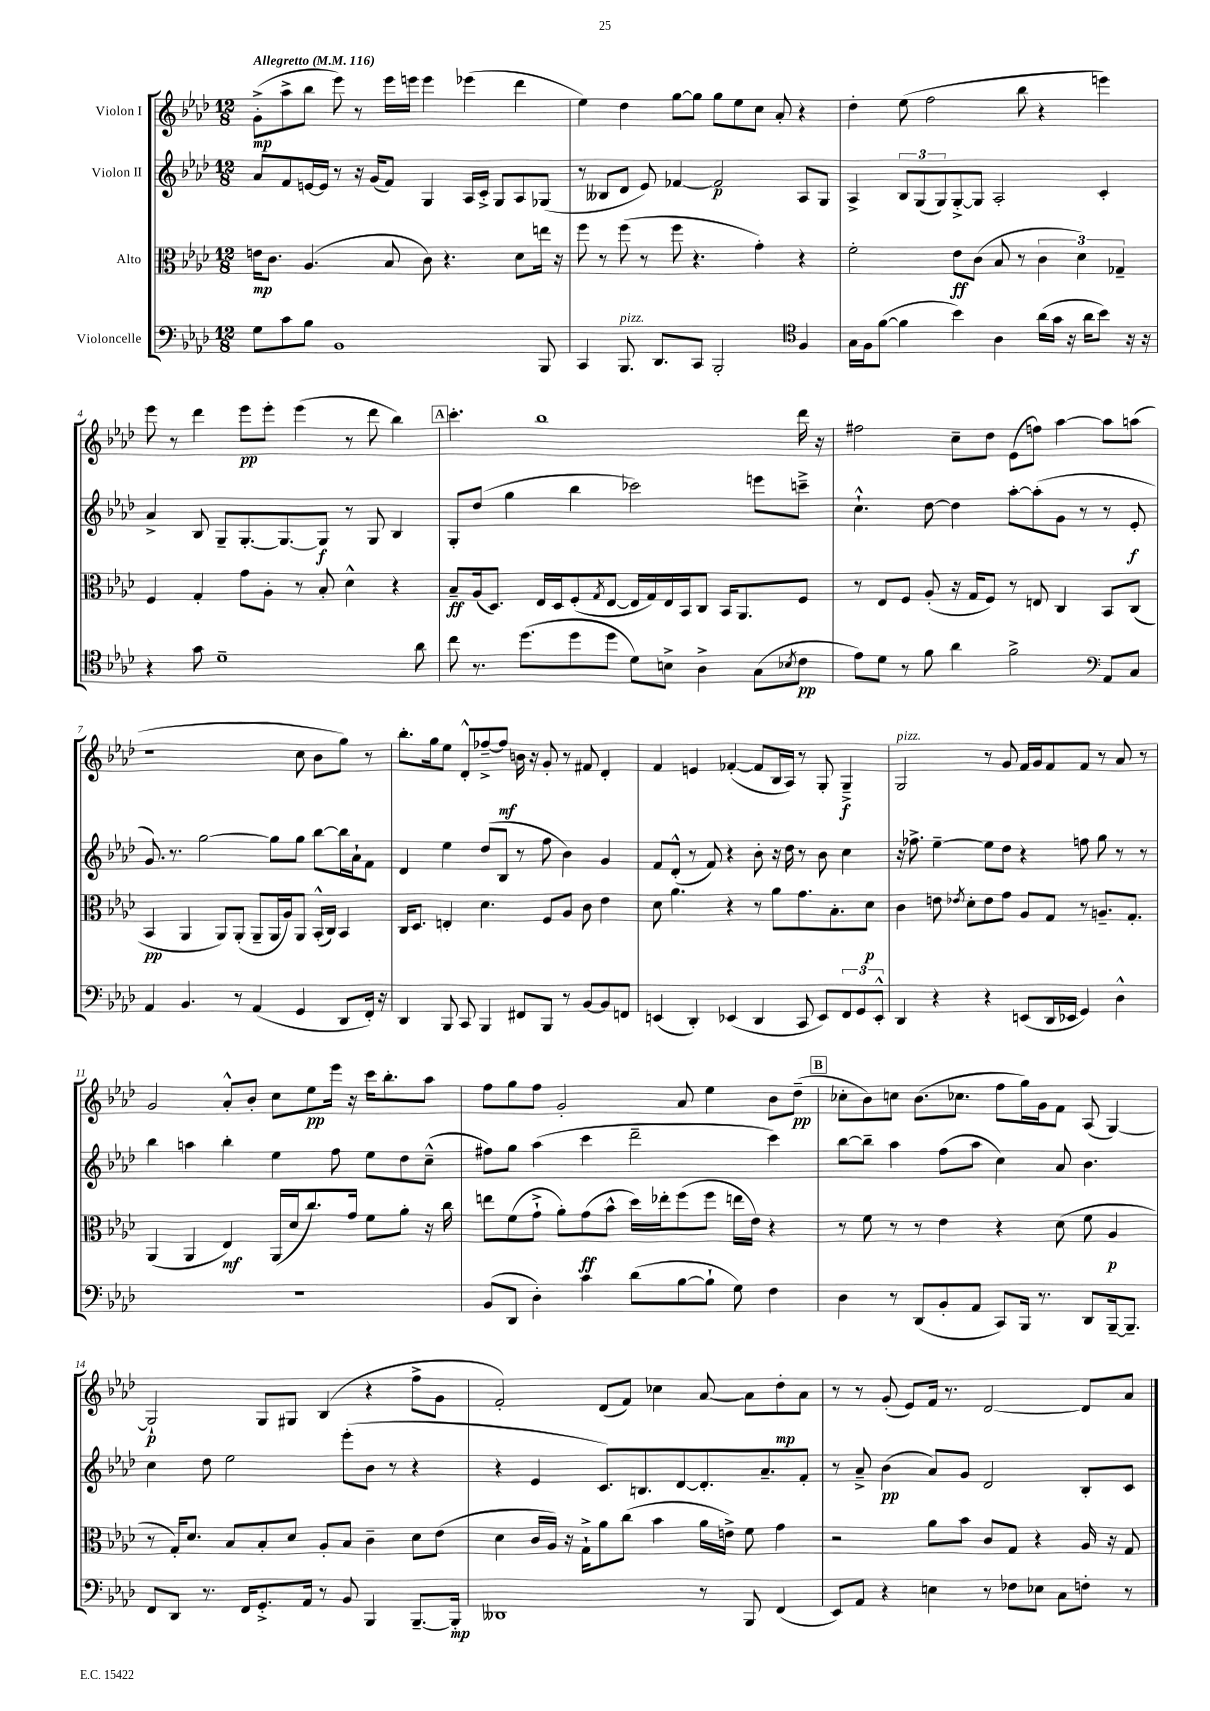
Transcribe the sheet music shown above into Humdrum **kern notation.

**kern	**kern	**kern	**kern
*staff4	*staff3	*staff2	*staff1
*clefF4	*clefC3	*clefG2	*clefG2
*k[b-e-a-d-]	*k[b-e-a-d-]	*k[b-e-a-d-]	*k[b-e-a-d-]
*M12/8	*M12/8	*M12/8	*M12/8
*MM116	*MM116	*MM116	*MM116
8G\L	16e\LK	8a-/L	(8g'^\L
.	8.c\J	.	.
8c\	.	8f/	8aa-^\
8B-\J	(4.A-/	[16e/L	8bb-\J
.	.	16e/]JJ	.
1BB-	.	8r	8eee-\)
.	.	16r	8r
.	.	(16g/LK	.
.	8B-/	8f/J)	16eee-\LL
.	.	.	16eee\JJ
.	8c\)	4G/	4eee\
.	4.r	.	.
.	.	16A-/LL	(4eee-\
.	.	16c'^/JJ	.
.	.	8G/L	.
.	8d-\L	8A-/	4ddd-\
8BBB-/	16ee\Jk	(8G-/J	.
.	16r	.	.
=	=	=	=
4CC/	8ff\	8r	4ee-\)
.	8r	8B--/L	.
8.BBB-/	(8ff\	8d-/J	4dd-\
.	8r	8e-/)	.
8.DD-/L	.	.	.
.	8ff\	[4f-/	[8gg\L
8CC/J	4.r	.	8gg\]J
2BBB-'/	.	2f-/]	8gg\L
.	.	.	8ee-\
.	4g'\)	.	8cc\J
.	.	.	8a-'/
*clefC4	*	*	*
4F/	4r	8A-/L	4r
.	.	8G/J	.
=	=	=	=
16G\LL	2f'\	4A-^/	4dd-'\
16F\J	.	.	.
([8f\J	.	.	.
4f\]	.	12B-/L	(8ee-\
.	.	(12G/	.
.	.	.	2ff\
.	.	12G/)	.
4b-\)	8e-\L	[8G'^/	.
.	(8c\J	8G/]J	.
4A-\	8B-/	2A-'/	.
.	8r	.	8bb-\
(16a-\LL	6c\	.	4r
16g\JJ	.	.	.
16r	.	.	.
.	6d-\)	.	.
16a-\LK	.	.	.
8b-\J)	.	4c'/	4eee\)
.	6G-~/	.	.
16r	.	.	.
16r	.	.	.
=	=	=	=
4r	4F/	4a-^/	8eee-\
.	.	.	8r
8g\	4G'/	8B-/	4ddd-\
1d-~	.	8G~/L	.
.	8g\L	[8.G'/	8eee-\L
.	8A-'\J	.	8eee-'\J
.	.	8.G/_	.
.	8r	.	(4eee-\
.	8B-'/	8G/]J	.
.	4d-^^\	8r	8r
.	.	8G/	8ddd-\
.	4r	4B-/	4bb-\)
8a-\	.	.	.
=	=	=	=
8cc\	8B-~/L	8G'/L	4.ccc'\
8.r	(16A-/k	(8dd-/J	.
.	8.D-/J)	.	.
.	.	4gg\	.
(8.dd-\L	.	.	.
.	16E-/LL	.	1bb-
.	16D-/J	.	.
8dd-\	(8F'/	4bb-\	.
.	8qG/	.	.
8dd-\J	[8E-/J	.	.
8d-\L)	16E-/]LL	2ccc-\)	.
.	16G/)	.	.
8B^\J	16E-/	.	.
.	16BB-/J	.	.
4A-^\	8C/J	.	.
.	16BB-/LK	.	.
.	8.AA-/	.	.
(8G\L	.	8eee\L	.
8qB-/	.	.	.
8c\J	8F/J	8ccc~^\J	16ddd-\
.	.	.	16r
=	=	=	=
8e-\L)	8r	4.cc`^^\	2ff#\
8d-\J	8E-/L	.	.
8r	8F/J	.	.
8f\	(8A-'/	[8dd-\	.
4a-\	16r	4dd-\]	8cc~\L
.	16G/LK	.	.
.	8F/J)	.	8dd-\J
2f^\	8r	[8aa-'\L	(8e-\L
.	8E/	(8aa-'\]	8ff\J)
.	4C/	8g\J	[4aa-\
.	.	8r	.
*clefF4	*	*	*
8AA-/L	8BB-/L	8r	8aa-\]L
8C/J	(8C/J	8e-'/	(8aa\J
=	=	=	=
4AA-/	4BB-/	8.g/)	1r
.	.	8.r	.
4.BB-/	4AA-/	.	.
.	.	[2gg\	.
.	8AA-/L)	.	.
8r	(8AA-'/J	.	.
(4AA-/	8AA-~/L	.	.
.	16AA-/L	8gg\]L	.
.	16A-/J)	.	.
4GG/	8AA-/J	8gg\J	8cc\
.	(16BB-'^^/LL	[8bb-\L	8b-\L
.	16C/JJ)	.	.
8DD-/L	4BB-/	16bb-\]L	8gg\J)
.	.	16a-`\J	.
16FF'/Jk)	.	8f\J	8r
16r	.	.	.
=	=	=	=
4DD-/	16C/LK	4d-/	8.bb-'\L
.	8.D-/J	.	.
.	.	.	16gg\k
8BBB-/	4E'/	4ee-\	8ee-\J
8CC/	.	.	8d-'^^/L
4BBB-/	4.d-\	(8dd-/L	[8ff-~^/
.	.	8B-/J	8ff-/]J
8FF#/L	.	8r	16b\
.	.	.	16r
8BBB-/J	8F/L	8ff\	8g'/
8r	8A-/J	4b-\)	8r
[8BB-/L	8c\	.	8f#/
8BB-/]	4e-\	4g/	4d-'/
8FF/J	.	.	.
=	=	=	=
(4EE/	8d-\	8f/L	4f/
.	4.a-\	(8d-'^^/J	.
4DD-'/)	.	8r	4e/
.	.	8f/)	.
(4EE-/	4r	4r	([4f-'/
4DD-/	8r	8b-'\	8f-/]L
.	8a-\L	16r	16B-/L
.	.	16dd-\	16A-/JJ)
8CC/	8.g\	8r	8r
8EE-/L)	.	8b-\	8G'/
.	8.B-'\	.	.
12FF/	.	4cc\	4G~^/
12GG/	.	.	.
.	8d-\J	.	.
12EE-'^^/J	.	.	.
=	=	=	=
4DD-/	4c\	16r	2G/
.	.	8.ff-^\	.
4r	8e\	[4ee-~\	.
.	8qe-/	.	.
.	8d-'\L	.	.
4r	8e-\	8ee-\]L	8r
.	8g\J	8dd-\J	8g/
(8EE/L	8A-/L	4r	16f/LL
.	.	.	16g/J
16DD-/L	8G/J	.	8f/
16EE-/JJ	.	.	.
4GG/)	8r	8ff\	8f/J
.	8.A~/L	8gg\	8r
4D-^^\	.	8r	8a-/
.	8.G'/J	.	.
.	.	8r	8r
=	=	=	=
1.r	(4AA-/	4bb-\	2g/
.	4AA-/	4aa\	.
.	4E-/)	4bb-'\	8a-'^^/L
.	.	.	8b-'/J
.	(16AA-/LL	4ee-\	8cc\L
.	16d-/J	.	.
.	8.cc/)	.	8ee-\
.	.	8ff\	16eee-\Jk
.	16g/Jk	.	16r
.	8f\L	8ee-\L	16ccc\LK
.	.	.	8.bb-'\
.	8a-'\J	8dd-\	.
.	16r	(8cc~^^\J	8aa-\J
.	16cc\	.	.
=	=	=	=
(8BB-/L	8ee\L	8ff#\L)	8ff\L
8DD-/J	(8f\	8gg\J	8gg\
4D-'\)	8g`^\J	(4aa-\	8ff\J
.	8a-'\L)	.	2g'/
4c\	(8g\	4ccc\	.
.	8b-^^\J	.	.
(8d-\L	16dd-\LL)	2ddd-~\	.
.	16ee-'\J	.	.
[8B-\	(8ff\	.	8a-/
8B-`\]J	8ff\J	.	4ee-\
8G\)	16ee\LL	.	.
.	16e-\JJ)	.	.
4F\	4r	4ccc\)	8b-\L
.	.	.	(8dd-~\J
=	=	=	=
4D-\	8r	[8bb-\L	8cc-'\L
.	8f\	8bb-~\]J	8b-\)
8r	8r	4aa-\	8cc\J
(8DD-/L	8r	.	(8.b-\L
8BB-'/	4e-\	(8ff\L	.
.	.	.	8.cc-\J
8AA-/J	.	8aa-\J	.
8CC/L)	4r	4cc\)	8ff\L
16BBB-/Jk	.	.	16gg\L)
8.r	.	.	16g\J
.	(8d-\	8a-/	8f\J
8DD-/L	8f\	4.b-\	(8A-/
[16BBB-~/k	4A-/	.	[4G/)
8.BBB-~/]J	.	.	.
=	=	=	=
8FF/L	8r	4cc\	2G`/]
8DD-/J	16G'/LK)	.	.
.	8.d-/J	.	.
8.r	.	8dd-\	.
.	8B-/L	2ee-\	.
16FF/LK	.	.	.
8.GG'^/	8B-'/	.	8G/L
.	8d-/J	.	8G#/J
16AA-/Jk	.	.	.
8r	8A-'/L	.	(4B-/
8BB-/	8B-/J	(8eee-'\L	.
4BBB-/	4c~\	8b-\J	4r
.	.	8r	.
[8.BBB-~/L	8d-\L	4r	8ff^\L
.	(8e-\J	.	8g\J
16BBB-'/]Jk	.	.	.
=	=	=	=
1DD--	4d-\	4r	2f'/)
.	16c/LL	4e-/	.
.	16A-/JJ)	.	.
.	16r	.	.
.	16G`^\LK	.	.
.	8a-\	8.c/L)	(8d-/L
.	(8cc\J	.	8f/J)
.	.	8.B/	.
.	4b-\	.	4cc-\
.	.	[8d-/	.
8r	16a-\LL	8.d-'/]	[8a-/
.	16e^\JJ)	.	.
8BBB-/	8f\	.	8a-\]L
.	.	8.a-~/	.
(4FF/	4g\	.	8dd-'\
.	.	8f'/J	8a-\J
=	=	=	=
8EE-/L)	2r	8r	8r
8AA-/J	.	8a-~^/	8r
4r	.	(4b-\	(8g'/
.	.	.	8e-/L)
4E\	8a-\L	8a-/L)	16f/Jk
.	.	.	8.r
.	8b-\J	8g/J	.
8r	8c/L	2d-/	[2d-/
8F-\L	8G/J	.	.
8E-\J	4r	.	.
8C\L	.	.	.
8F'\J	16A-/	8B-'/L	8d-/]L
.	16r	.	.
8r	8G/	8c/J	8a-/J
==	==	==	==
*-	*-	*-	*-
